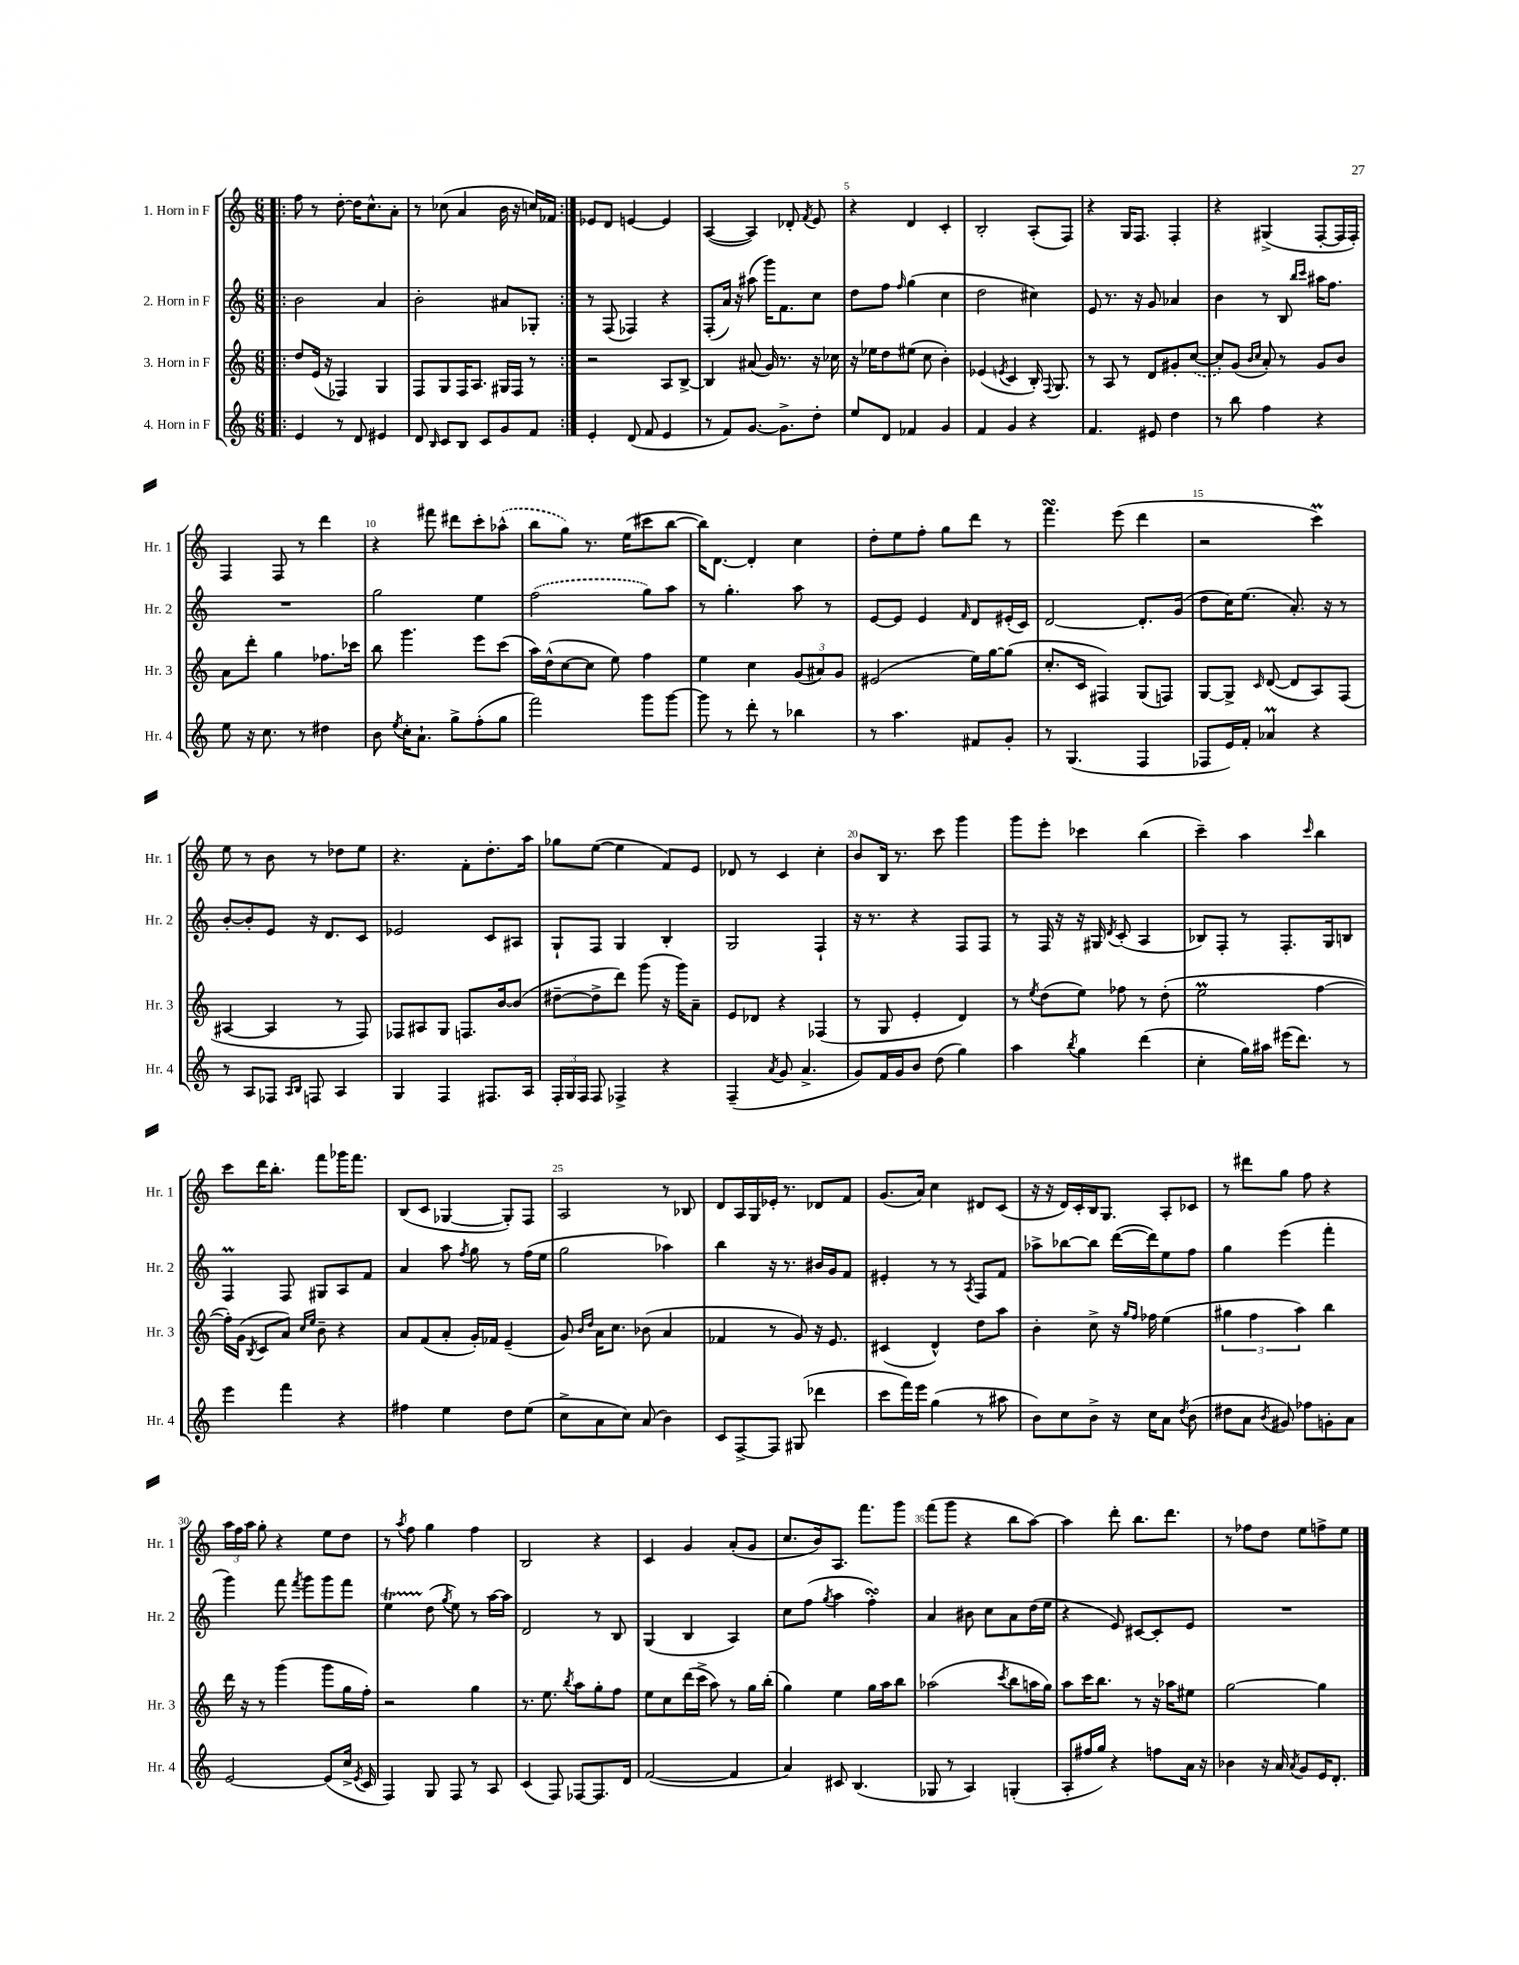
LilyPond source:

<<
\new StaffGroup <<
\new Staff = "s0" \with { instrumentName = "1. Horn in F" shortInstrumentName = "Hr. 1" } {
    \clef treble \key c \major \numericTimeSignature \time 6/8
    \autoBeamOff \repeat volta 2 { \bar ".|:" f''8 r8 d''8~-. d''16[ c''8.-^ a'8]-. |
    r8 ces''8( a'4 b'16 r16 c''16[) fes'16] | }
    ees'8[ d'8] e'4~ e'4 |
    a4~( a4) des'8-. \acciaccatura { f'8 } e'8 |
    r4 d'4 c'4-. |
    b2-. a8[-.( f8]) |
    r4 g16[ f8.] f4-. |
    r4 gis4->( f8[~-. f16 f16]-.) |
    f4 f8 r8 d'''4 |
    r4 fis'''8 dis'''8[ c'''8-. \once \slurDashed aes''8]-^( |
    b''8[ g''8]) r8. e''16[( cis'''8 b''8]~ |
    b''16[) d'8.]~ d'4-. c''4 |
    d''8[-. e''8 f''8]-. g''8[ d'''8] r8 |
    f'''4.\turn e'''8( d'''4 |
    r2 c'''4\prall) |
    e''8 r8 b'8 r8 des''8[ e''8] |
    r4. f'8[-. d''8.-. a''16] |
    ges''8[ e''8]~( e''4 f'8[) e'8] |
    des'8 r8 c'4 c''4-. |
    b'8[ b16] r8. c'''8 g'''4 |
    g'''8[ e'''8]-. ces'''4 b''4( |
    c'''4--) a''4 \grace { c'''16 } b''4 |
    c'''8[ d'''16 b''8.]-. f'''8[ ges'''16 f'''8.] |
    b8[( c'8] ges4~ ges8[-.) f8] |
    a2 r8 bes8 |
    d'8[ a16 g16 ees'16]-. r8. des'8[ f'8] |
    g'8.[( a'16]) c''4 dis'8[ c'8]( |
    r16 r16 d'16[) c'16-. b16 g8.] a8[-. ces'8] |
    r8 dis'''8[ g''8] f''8 r4 |
    \tuplet 3/2 { a''16[ f''16 a''16] } g''8-. r4 e''8[ d''8] |
    r8 \acciaccatura { a''8 } f''8 g''4 f''4 |
    b2 r4 |
    c'4 g'4 a'8[-.( g'8] |
    c''8.[ b'16) a8.] f'''8.[ g'''8] |
    f'''8[( g'''8] r4 b''8[ a''8]~) |
    a''4 d'''8-. b''8.[ d'''8.] |
    r8 fes''8[ d''8] e''8[ f''8-> e''8] \bar "|." |
}
\new Staff = "s1" \with { instrumentName = "2. Horn in F" shortInstrumentName = "Hr. 2" } {
    \clef treble \key c \major \numericTimeSignature \time 6/8
    \autoBeamOff \repeat volta 2 { \bar ".|:" b'2 a'4 |
    b'2-. ais'8[ ges8]-. | }
    r8 f8( fes4) r4 |
    f8[-.( a'16]) r16 ais''8( g'''16[) f'8. c''8] |
    d''8[ f''8] \grace { f''16 } g''4( c''4 |
    d''2 cis''4) |
    e'8 r8. r16 g'8 aes'4 |
    b'4 r8 b8 \grace { b''16[ c'''16] } ais''16[ f''8.] |
    R2. |
    g''2 e''4 |
    \once \slurDashed f''2( g''8[) a''8] |
    r8 g''4.-. a''8 r8 |
    e'8[~ e'8] e'4 \grace { f'16 } d'8[ eis'16-.( c'16]) |
    d'2~ d'8.[-. g'16]( |
    d''8[ c''16) e''8.]( a'8.-.) r16 r8 |
    b'8[~-. b'8-. e'8] r16 d'8.[ c'8] |
    ees'2 c'8[ ais8] |
    g8[-! f8] g4 b4-. |
    g2 f4-! |
    r16 r8. r4 f8[ f8] |
    r8 f16 r16 r16 gis16 \acciaccatura { d'8 } c'8-.( a4 |
    bes8[) f8]-. r8 f8.[-. g16 b8] |
    f4\prall f8 gis8[ a8 f'8] |
    a'4 a''8 \acciaccatura { f''8 } g''8 r8 f''16[( e''16] |
    g''2 aes''4) |
    b''4 r16 r8. bis'16[ g'16 f'8] |
    eis'4-. r8 r8 \acciaccatura { a8 } f8[ f'8] |
    aes''8[-> bes''8~ bes''8] d'''16[~( d'''16) e''8 f''8] |
    g''4 e'''4( f'''4-. |
    g'''4) f'''8 \acciaccatura { f'''8 } g'''8[ g'''8 f'''8] |
    e''4\startTrillSpan d''8\stopTrillSpan( \acciaccatura { g''8 } e''8) r8 a''16[~ a''16] |
    d'2 r8 b8 |
    g4( b4 a4) |
    c''8[ f''8]( \acciaccatura { g''8 } a''4 f''4-.\turn) |
    a'4 bis'8 c''8[ a'8 d''16( e''16] |
    r4 e'8) cis'8[~ cis'8-. e'8] |
    R2. \bar "|." |
}
\new Staff = "s2" \with { instrumentName = "3. Horn in F" shortInstrumentName = "Hr. 3" } {
    \clef treble \key c \major \numericTimeSignature \time 6/8
    \autoBeamOff \repeat volta 2 { \bar ".|:" d''8[ e'16]( r16 fes4) g4 |
    f8[ g8 f16 a8.] gis16[ f16] r8 | }
    r2 a8[ b8]~-> |
    b4 ais'8( g'16) r8. r16 ces''16 |
    r16 ees''16[ d''8 eis''8]( c''8 b'4-.) |
    ees'4( \acciaccatura { e'8 } c'4 b16-.) \appoggiatura { f8 } g8. |
    r8 a8 r8 d'8[ gis'8-. \once \slurDashed c''8]~( |
    c''8[-.) g'8]( \grace { b'16[ c''16] } a'8-.) r8 g'8[ b'8] |
    a'8[ d'''8]-. g''4 fes''8.[ ces'''16] |
    b''8 g'''4. e'''8[ c'''8]( |
    a''16[) d''16-^( c''8~ c''8] e''8) f''4 |
    e''4 c''4 \tuplet 3/2 { g'8[( ais'8) g'8] } |
    eis'2( e''16[) g''16~ g''8]( |
    c''8.[-. c'16] fis4) g8[( f8]) |
    g8[~ g8]-> \grace { c'16 } d'8~( d'8[ a8) f8]( |
    ais4~ ais4 r8 f8) |
    fes8[ ais8 g8] f8.[ b'16~ b'8]( |
    dis''8[~-- dis''8-> d'''8]) g'''8( r16 g'''16[) a'8]-- |
    e'8[ des'8] r4 fes4( |
    r8 g8 e'4-. d'4) |
    r8 \acciaccatura { e''8 } d''8[( e''8]) fes''8 r8 d''8-.( |
    e''2\prall f''4~ |
    f''16[-.) g'16]( \acciaccatura { b8 } c'8[ a'8]) \grace { c''16[ e''16] } b'8-- r4 |
    a'8[ f'8( a'8]-. g'16[-.) fes'16] e'4--( |
    g'8) \grace { b'16[ d''16] } a'16[ c''8.] bes'8( a'4 |
    fes'4 r8 g'8) r16 e'8. |
    cis'4( d'4-^) d''8[ a''8] |
    b'4-. c''8-> r16 \grace { g''16[ f''16] } fes''16 e''4( |
    \tuplet 3/2 { gis''4 f''4 a''4) } b''4 |
    d'''16 r16 r8 g'''4( g'''8[ g''16 f''16]-.) |
    r2 g''4 |
    r8. e''8. \acciaccatura { b''8 } a''8[ g''8-. f''8] |
    e''8[ c''8 d'''16( c'''16]-> a''8) r8 g''16[ b''16]-.( |
    g''4) e''4 g''16[ a''16 b''8] |
    aes''2( \acciaccatura { c'''8 } b''8[ a''16 g''16]) |
    a''8[ c'''16 b''8.] r8 r16 aes''16[ eis''8] |
    g''2~ g''4 \bar "|." |
}
\new Staff = "s3" \with { instrumentName = "4. Horn in F" shortInstrumentName = "Hr. 4" } {
    \clef treble \key c \major \numericTimeSignature \time 6/8
    \autoBeamOff \repeat volta 2 { \bar ".|:" e'4 r8 d'8 eis'4 |
    d'8 \grace { b16 } c'8[ b8] c'8[ g'8 f'8] | }
    e'4-. d'8( f'8 e'4 |
    r8 f'8[) g'8.]~ g'8.[-> d''8]-. |
    e''8[ d'8] fes'4 g'4 |
    f'4 g'4 r4 |
    f'4. eis'8 d''4 |
    r8 b''8 f''4 r4 |
    e''8 r16 c''8. r8 dis''4 |
    b'8 \acciaccatura { e''8 } c''16[-. a'8.]-! g''8[-> f''8-.( g''8] |
    f'''2) g'''8[ g'''8]~ |
    g'''8 r8 d'''8-. r8 bes''4 |
    r8 a''4. fis'8[ g'8]-. |
    r8 g4.( f4 |
    fes8[ e'16) f'16]-. aes'4\prall r4 |
    r8 a8[ fes8] \grace { a16[ b16] } f8 a4 |
    g4 f4 fis8.[ a16] |
    \tuplet 3/2 { f16[-. g16 f16] } f8 fes4-> r4 |
    f4--( \acciaccatura { a'8 } g'8 a'4.-> |
    g'8[) f'16 g'16 b'8] d''8( g''4) |
    a''4 \acciaccatura { b''8 } g''4 d'''4( |
    c''4-. g''16[) ais''16] eis'''16[( d'''8.]) r8 |
    e'''4 f'''4 r4 |
    fis''4 e''4 d''8[ e''8]( |
    c''8[-> a'8 c''8]) a'8( b'4) |
    c'8[ f8~-> f8] gis8( des'''4 |
    c'''8[ f'''16) e'''16] g''4( r8 ais''8 |
    b'8[) c''8 b'8]-> r16 c''16[ a'8] \acciaccatura { d''8 } b'8( |
    dis''8[ a'8] \acciaccatura { b'8 } gis'8) fes''8[ g'8-. a'8] |
    e'2~ e'8[( c''16]-> \acciaccatura { e'8 } c'16 |
    f4) g8 f8 r8 a8 |
    c'4( f8) fes8[~ fes8. d'16] |
    f'2~( f'4 |
    a'4) cis'8 b4.( |
    ges8 r8 a4) g4-.( |
    a8[-. fis''16 g''16]) r4 f''8[ a'16] r16 |
    bes'4 r16 a'16 \acciaccatura { a'8 } g'8[ e'16 d'8.]-. \bar "|." |
}
>>
>>
\layout { \context { \Score \override BarNumber.break-visibility = ##(#f #t #t) barNumberVisibility = #(every-nth-bar-number-visible 5) } }
